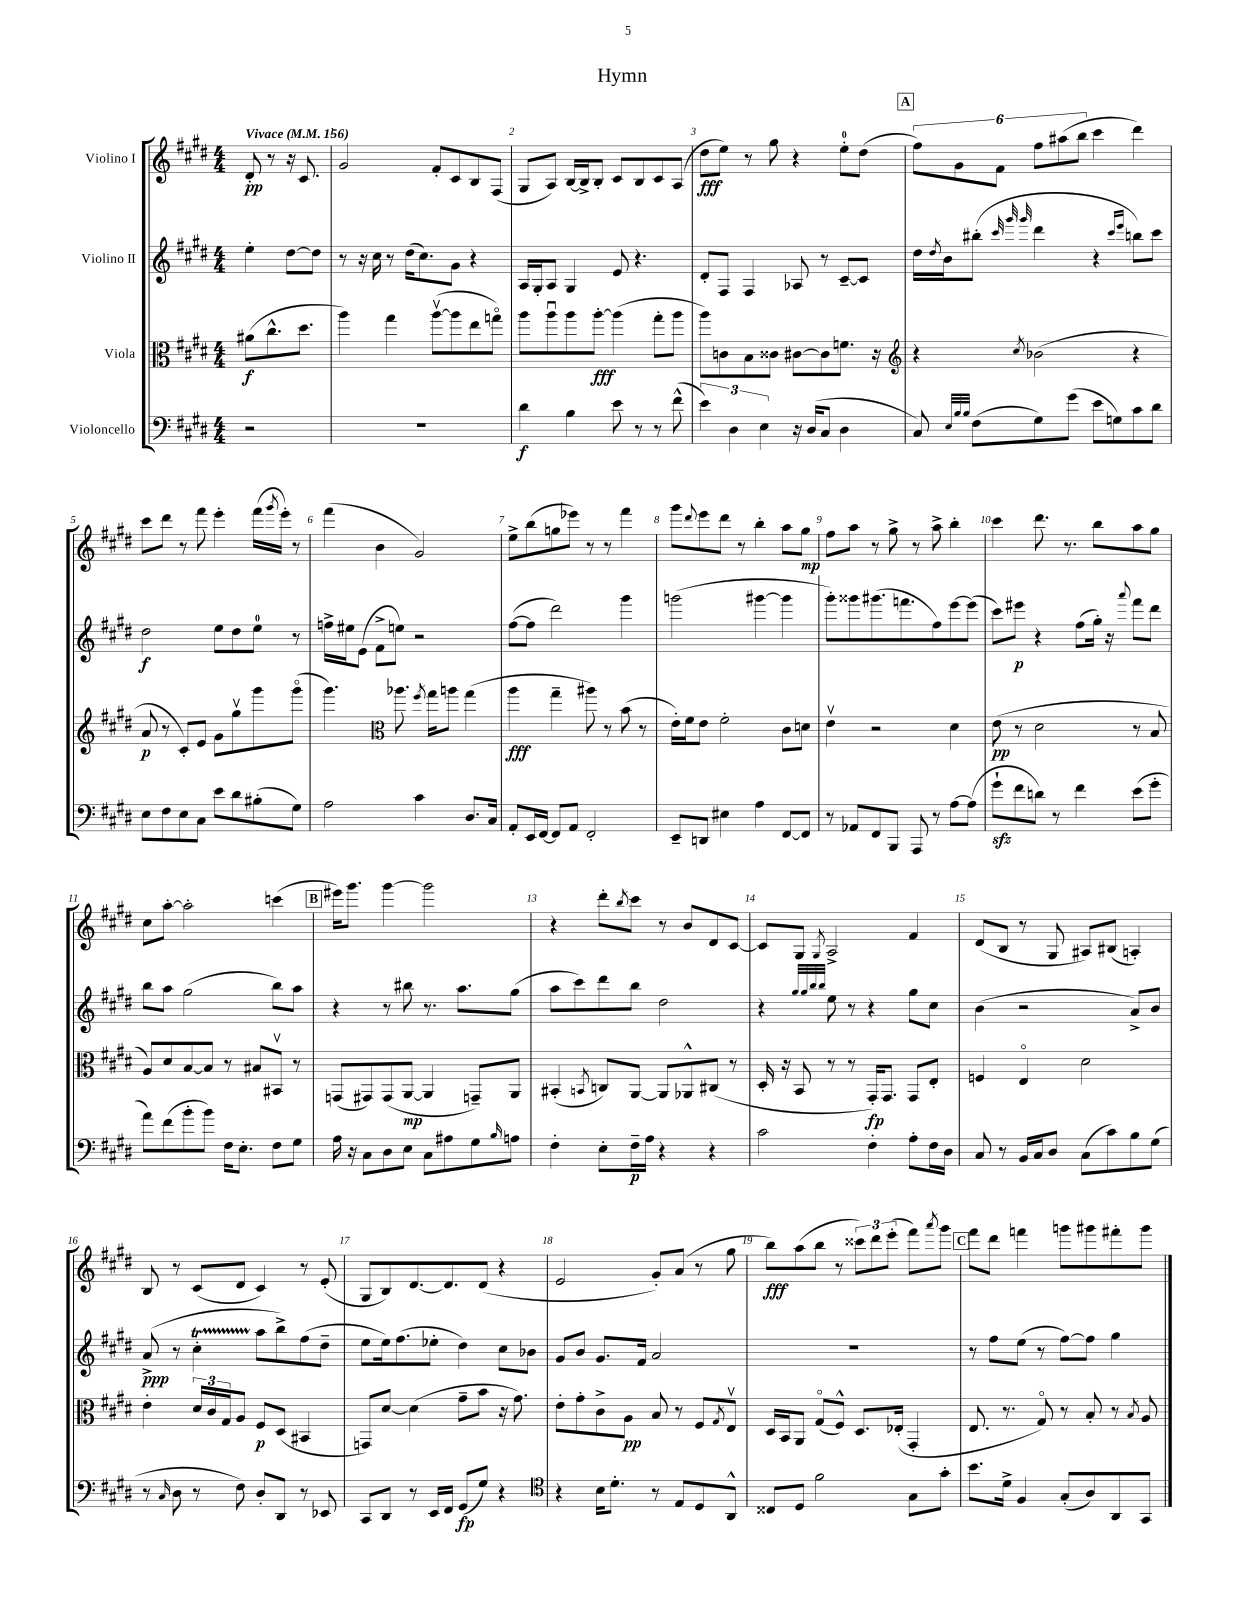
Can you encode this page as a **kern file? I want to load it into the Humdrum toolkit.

**kern	**dynam	**kern	**dynam	**kern	**dynam	**kern	**dynam
*part4	*part4	*part3	*part3	*part2	*part2	*part1	*part1
*staff4	*staff4	*staff3	*staff3	*staff2	*staff2	*staff1	*staff1
*I"Violoncello	*	*I"Viola	*	*I"Violino II	*	*I"Violino I	*
*clefF4	*	*clefC3	*	*clefG2	*	*clefG2	*
*k[f#c#g#d#]	*	*k[f#c#g#d#]	*	*k[f#c#g#d#]	*	*k[f#c#g#d#]	*
*M4/4	*	*M4/4	*	*M4/4	*	*M4/4	*
*MM156	*	*MM156	*	*MM156	*	*MM156	*
=	=	=	=	=	=	=	=
!	!	!	!	!	!	!LO:TX:a:B:t=Vivace	!
2r	.	(8a#X\L	f	4ee'\	.	8d#'/	pp
.	.	8.cc#^^\	.	.	.	8r	.
.	.	.	.	[8dd#\L	.	16r	.
.	.	8.dd#\J	.	.	.	8.c#/	.
.	.	.	.	8dd#\J]	.	.	.
=1	=1	=1	=1	=1	=1	=1	=1
1r	.	4aa\)	.	8r	.	2g#/	.
.	.	.	.	16r	.	.	.
.	.	.	.	16cc#\	.	.	.
.	.	4gg#\	.	8r	.	.	.
.	.	.	.	(16dd#\KL	.	.	.
.	.	.	.	8.cc#\)	.	.	.
.	.	([8aav\L	.	.	.	8f#'/L	.
.	.	8aa\]	.	8g#\J	.	8c#/	.
.	.	8ee\	.	4r	.	8B/	.
.	.	8ggn\J)	.	.	.	(8F#/J	.
=2	=2	=2	=2	=2	=2	=2	=2
4d#\	f	8aa\L	.	16A/LL	.	8G#/L	.
.	.	.	.	16G#'/J	.	.	.
.	.	8aau\	.	8A/J	.	8A/J)	.
4B\	.	8aa\	.	4G#/	.	[16B/LL	.
.	.	.	.	.	.	16B^/J]	.
.	.	[8aa'\J	fff	.	.	8B'/J	.
8e\	.	(4aa\]	.	8e/	.	8c#/L	.
8r	.	.	.	4.r	.	8B/	.
8r	.	8gg#'\L	.	.	.	8c#/	.
(8f#^^\	.	8aa\J	.	.	.	(8A/J	.
=3	=3	=3	=3	=3	=3	=3	=3
6e\)	.	8aa\L)	.	8d#'/L	.	8dd#\L	fff
.	.	8cn\	.	8F#/J	.	8ee\J)	.
6D#\	.	.	.	.	.	.	.
.	.	8B\	.	4F#/	.	8r	.
6E\	.	.	.	.	.	.	.
.	.	8c##X\J	.	.	.	8gg#\	.
16r	.	[8c#X\L	.	8A-X/	.	4r	.
(16D#/KL	.	.	.	.	.	.	.
8C#/J	.	8c#\]	.	8r	.	.	.
4D#\	.	8.fn\J	.	[8c#~/L	.	8ee'\L	.
.	.	.	.	8c#/J]	.	(8dd#\J	.
.	.	16r	.	.	.	.	.
!!LO:REH:place=s1:t=A
=4	=4	=4	=4	=4	=4	=4	=4
*	*	*clefG2	*	*	*	*	*
8C#/)	.	4r	.	16dd#\LL	.	12ff#\L)	.
.	.	.	.	8qdd#/	.	.	.
.	.	.	.	16b\J	.	.	.
.	.	.	.	.	.	12g#\	.
32qqE/LLL	.	.	.	.	.	.	.
32qqB/	.	.	.	.	.	.	.
32qqB/JJJ	.	.	.	.	.	.	.
(8F#\L	.	.	.	(8bb#X'\J	.	.	.
.	.	.	.	.	.	12f#\J	.
.	.	.	.	32qqccc#/	.	.	.
.	.	.	.	32qqggg#/	.	.	.
.	.	8qcc#/	.	32qqggg#/	.	.	.
8G#\)	.	(2b-X\	.	4ddd#\	.	12ff#\L	.
.	.	.	.	.	.	(12aa#X\	.
(8g#\J	.	.	.	.	.	.	.
.	.	.	.	.	.	12bb\J	.
8e\L	.	.	.	4r	.	4ccc#\	.
8Gn\)	.	.	.	.	.	.	.
.	.	.	.	16qqccc#/LL	.	.	.
.	.	.	.	16qqeee/JJ	.	.	.
8c#\	.	4r	.	8bbn\L)	.	4ddd#\)	.
8d#\J	.	.	.	8ccc#\J	.	.	.
!!LO:LB:g=z
=5	=5	=5	=5	=5	=5	=5	=5
8E\L	.	8a/	p	2dd#\	f	8ccc#\L	.
8F#\	.	8r	.	.	.	8ddd#\J	.
8E\	.	8c#'/L)	.	.	.	8r	.
8C#\J	.	8e/J	.	.	.	8fff#\	.
8e\L	.	8g#\L	.	8ee\L	.	4eee'\	.
8d#\	.	8gg#v\	.	8dd#\	.	.	.
(8B#X'\	.	8ggg#\	.	8ee\J	.	(16fff#\LL	.
.	.	.	.	.	.	8qggg#/	.
.	.	.	.	.	.	16eee'\JJ)	.
8G#\J)	.	(8ggg#\J	.	8r	.	8r	.
=6	=6	=6	=6	=6	=6	=6	=6
2A\	.	4.ggg#\)	.	16ffn^\LL	.	(4fff#\	.
.	.	.	.	16ee#X\J	.	.	.
.	.	.	.	(8e\J	.	.	.
.	.	.	.	8f#^\L	.	4b\	.
*	*	*clefC3	*	*	*	*	*
.	.	8.aa-X\	.	8een\J)	.	.	.
4c#\	.	.	.	2r	.	2g#/)	.
.	.	8qff#/	.	.	.	.	.
.	.	16gg#\KL	.	.	.	.	.
.	.	8aan\J	.	.	.	.	.
8.D#/L	.	(4gg#\	.	.	.	.	.
16C#/Jk	.	.	.	.	.	.	.
=7	=7	=7	=7	=7	=7	=7	=7
8AA'/L	.	4aa\	fff	([8ff#\L	.	8ee^\L	.
16EE/L	.	.	.	8ff#\J]	.	(8bb\	.
[16FF#/JJ	.	.	.	.	.	.	.
8FF#/L]	.	4gg#~\	.	2ddd#\)	.	8ggn\	.
8AA/J	.	.	.	.	.	8eee-X\J)	.
2FF#'/	.	8aa#X\)	.	.	.	8r	.
.	.	8r	.	.	.	8r	.
.	.	(8b\	.	4ggg#\	.	4fff#\	.
.	.	8r	.	.	.	.	.
=8	=8	=8	=8	=8	=8	=8	=8
8EE~/L	.	16e'\LL)	.	(2gggn\	.	8ggg#\L	.
.	.	16f#\J	.	.	.	.	.
.	.	.	.	.	.	8qqddd#/	.
8DDn/J	.	8e\J	.	.	.	8eee\	.
4E#X\	.	2f#'\	.	.	.	8ddd#\J	.
.	.	.	.	.	.	8r	.
4A\	.	.	.	[4ggg#X\	.	4bb'\	.
[8FF#/L	.	8c#\L	.	4ggg#\]	.	8aa\L	.
8FF#/J]	.	8dn\J	.	.	.	8gg#\J	mp
=9	=9	=9	=9	=9	=9	=9	=9
8r	.	4ev\	.	8ggg#'\L)	.	8ff#\L	.
8AA-X/L	.	.	.	8ggg##X\	.	8aa\J	.
8FF#/	.	2r	.	(8.ggg#X\	.	8r	.
8BBB/J	.	.	.	.	.	8gg#^\	.
.	.	.	.	8.fffn\	.	.	.
8AAA/	.	.	.	.	.	8r	.
8r	.	.	.	8ff#\)	.	8aa^\	.
[8A\L	.	4d#\	.	[8eee\	.	4bb'\	.
(8A\J]	.	.	.	(8eee\J]	.	.	.
=10	=10	=10	=10	=10	=10	=10	=10
8g#zz`\L	.	(8e\	pp	8ccc#\L)	.	4ccc#\	.
8f#\	.	8r	.	8eee#X\J	p	.	.
8dn\J)	.	2d#\	.	4r	.	8.ddd#\	.
8r	.	.	.	.	.	.	.
.	.	.	.	.	.	8.r	.
4f#\	.	.	.	(8ff#\L	.	.	.
.	.	.	.	16gg#'\Jk)	.	8bb\L	.
.	.	.	.	16r	.	.	.
.	.	.	.	8qqaaa/	.	.	.
(8e\L	.	8r	.	8fff#\L	.	8aa\	.
8g#'\J	.	8B/	.	8ddd#\J	.	8gg#\J	.
!!LO:LB:g=z
=11	=11	=11	=11	=11	=11	=11	=11
8a\L)	.	8A/L)	.	8bb\L	.	8cc#\L	.
(8f#\	.	8d#/	.	8aa\J	.	[8aa'\J	.
8b'\	.	[8B/	.	(2gg#\	.	2aa'\]	.
8b\J)	.	8B/J]	.	.	.	.	.
16F#\KL	.	8r	.	.	.	.	.
8.E'\J	.	.	.	.	.	.	.
.	.	8B#X/L	.	.	.	.	.
8F#\L	.	8BB#Xv/J	.	8bb\L)	.	(4cccn\	.
8G#\J	.	8r	.	8aa\J	.	.	.
!!LO:REH:place=s1:t=B
=12	=12	=12	=12	=12	=12	=12	=12
16A\	.	(8GGn/L	.	4r	.	16eee#X\KL)	.
16r	.	.	.	.	.	8.ggg#\J	.
8C#\L	.	8GG#X/)	.	.	.	.	.
8D#\	.	(8GG#/	.	8r	.	[4ggg#\	.
8E\J	.	[8AA/J	mp	8bb#X\	.	.	.
8C#\L	.	4AA/]	.	8.r	.	2ggg#\]	.
8A#X\	.	.	.	.	.	.	.
.	.	.	.	8.aa\L	.	.	.
8G#\	.	8GGn~/L)	.	.	.	.	.
16qqB/	.	.	.	.	.	.	.
8An\J	.	8AA/J	.	(8gg#\J	.	.	.
=13	=13	=13	=13	=13	=13	=13	=13
4F#'\	.	(4BB#X'/	.	8aa\L	.	4r	.
.	.	.	.	8ccc#\)	.	.	.
.	.	8qBBn/	.	.	.	.	.
8E'\L	.	8Cn/L)	.	8ddd#\	.	8ddd#'\L	.
.	.	.	.	.	.	8qbb/	.
16F#~\L	p	[8AA/J	.	8bb\J	.	8ccc#\J	.
16A\JJ	.	.	.	.	.	.	.
4r	.	8AA/L]	.	2dd#\	.	8r	.
.	.	8AA-X^^/	.	.	.	8b/L	.
4r	.	(8C#X/J	.	.	.	8d#/	.
.	.	8r	.	.	.	[8c#/J	.
=14	=14	=14	=14	=14	=14	=14	=14
2c#\	.	16D#'/	.	4r	.	8c#/L]	.
.	.	16r	.	.	.	.	.
.	.	8BB/	.	.	.	8G#/J	.
.	.	.	.	32qqgg#/LLL	.	.	.
.	.	.	.	32qqgg#/	.	.	.
.	.	.	.	32qqbb/	.	.	.
.	.	.	.	32qqbb/JJJ	.	8qG#/	.
.	.	8r	.	8ee\	.	2A^/	.
.	.	8r	.	8r	.	.	.
4F#'\	.	16GG#'/KL)	fp	4r	.	.	.
.	.	8.GG#/J	.	.	.	.	.
8A'\L	.	8GG#/L	.	8gg#\L	.	4f#/	.
16F#\L	.	8E'/J	.	8cc#\J	.	.	.
16D#\JJ	.	.	.	.	.	.	.
=15	=15	=15	=15	=15	=15	=15	=15
8C#/	.	4Fn/	.	(4b\	.	(8d#/L	.
8r	.	.	.	.	.	8B/J	.
16BB/LL	.	4E/	.	2r	.	8r	.
16C#/J	.	.	.	.	.	.	.
8D#/J	.	.	.	.	.	8G#/	.
(8C#\L	.	2d#\	.	.	.	8A#X/L)	.
8c#\)	.	.	.	.	.	(8B#X/J	.
8B\	.	.	.	8a^/L)	.	4An'/)	.
(8G#\J	.	.	.	8b/J	.	.	.
!!LO:LB:g=z
=16	=16	=16	=16	=16	=16	=16	=16
8r	.	4e'\	.	(8a^/	ppp	8B/	.
16qqC#/	.	.	.	.	.	.	.
8D#\	.	.	.	8r	.	8r	.
8r	.	24d#/LL	.	4cc#T'\	.	(8c#/L	.
.	.	24c#/	.	.	.	.	.
.	.	24G#/J	.	.	.	.	.
8F#\)	.	8A/J	.	.	.	8d#/J	.
8D#'/L	.	8F#/L	p	8aa\L	.	4c#/)	.
8DD#/J	.	(8D#/J	.	8bb^\)	.	.	.
8r	.	4BB#X/	.	(8ff#\	.	8r	.
8EE-X/	.	.	.	8dd#~\J	.	(8e'/	.
=17	=17	=17	=17	=17	=17	=17	=17
8CC#/L	.	8GGn/L)	.	8ee\L	.	8G#/L	.
8DD#/J	.	[8d#/J	.	16ee\k)	.	8B/)	.
.	.	.	.	(8.ff#\	.	.	.
8r	.	(4d#\]	.	.	.	[8.d#/	.
16EE/LL	.	.	.	8ee-X'\J	.	.	.
16FF#/JJ	.	.	.	.	.	8.d#/]	.
(8GG#/L	fp	8g#~\L	.	4dd#\)	.	.	.
8G#/J)	.	8b\J	.	.	.	(8d#/J	.
4r	.	16r	.	8cc#\L	.	4r	.
.	.	8.g#\)	.	.	.	.	.
.	.	.	.	8b-X\J	.	.	.
=18	=18	=18	=18	=18	=18	=18	=18
*clefC4	*	*	*	*	*	*	*
4r	.	8e'\L	.	8g#/L	.	2e/	.
.	.	8g#'\	.	8b/J	.	.	.
16B\KL	.	8c#^\	.	8.g#/L	.	.	.
8.d#'\J	.	.	.	.	.	.	.
.	.	8A\J	pp	.	.	.	.
.	.	.	.	16f#/Jk	.	.	.
8r	.	8B/	.	2a/	.	8g#'/L)	.
8E/L	.	8r	.	.	.	(8a/J	.
8D#/	.	8F#/L	.	.	.	8r	.
.	.	8qG#/	.	.	.	.	.
8AA^^/J	.	8Ev/J	.	.	.	8gg#\	.
=19	=19	=19	=19	=19	=19	=19	=19
8C##X/L	.	16D#/LL	.	1r	.	8bb\L)	fff
.	.	16BB/J	.	.	.	.	.
8D#/J	.	8AA/J	.	.	.	(8aa\	.
2f#\	.	(8G#/L	.	.	.	8bb\J	.
.	.	8F#^^/J)	.	.	.	8r	.
.	.	8.D#/L	.	.	.	12ccc##X\L)	.
.	.	.	.	.	.	12ddd#\	.
.	.	.	.	.	.	(12eee'\J	.
.	.	(16E-X'/Jk	.	.	.	.	.
8G#\L	.	4GG#'/	.	.	.	8fff#\L)	.
.	.	.	.	.	.	8qaaa/	.
8g#'\J	.	.	.	.	.	8ggg#\J	.
!!LO:REH:place=s1:t=C
=20	=20	=20	=20	=20	=20	=20	=20
8.b\L	.	8.E/	.	8r	.	8fff#\L	.
.	.	.	.	8ff#\L	.	8ddd#\J	.
16d#^\Jk	.	8.r	.	.	.	.	.
4F#/	.	.	.	(8ee\J	.	4fffn\	.
.	.	8G#/)	.	8r	.	.	.
(8G#'/L	.	8r	.	[8ff#\L)	.	8gggn\L	.
8A/)	.	8B'/	.	8ff#\J]	.	8ggg#X\	.
8AA/	.	8r	.	4gg#\	.	8fff#X'\	.
.	.	8qB/	.	.	.	.	.
8GG#/J	.	8A/	.	.	.	8ggg#\J	.
==	==	==	==	==	==	==	==
*-	*-	*-	*-	*-	*-	*-	*-
